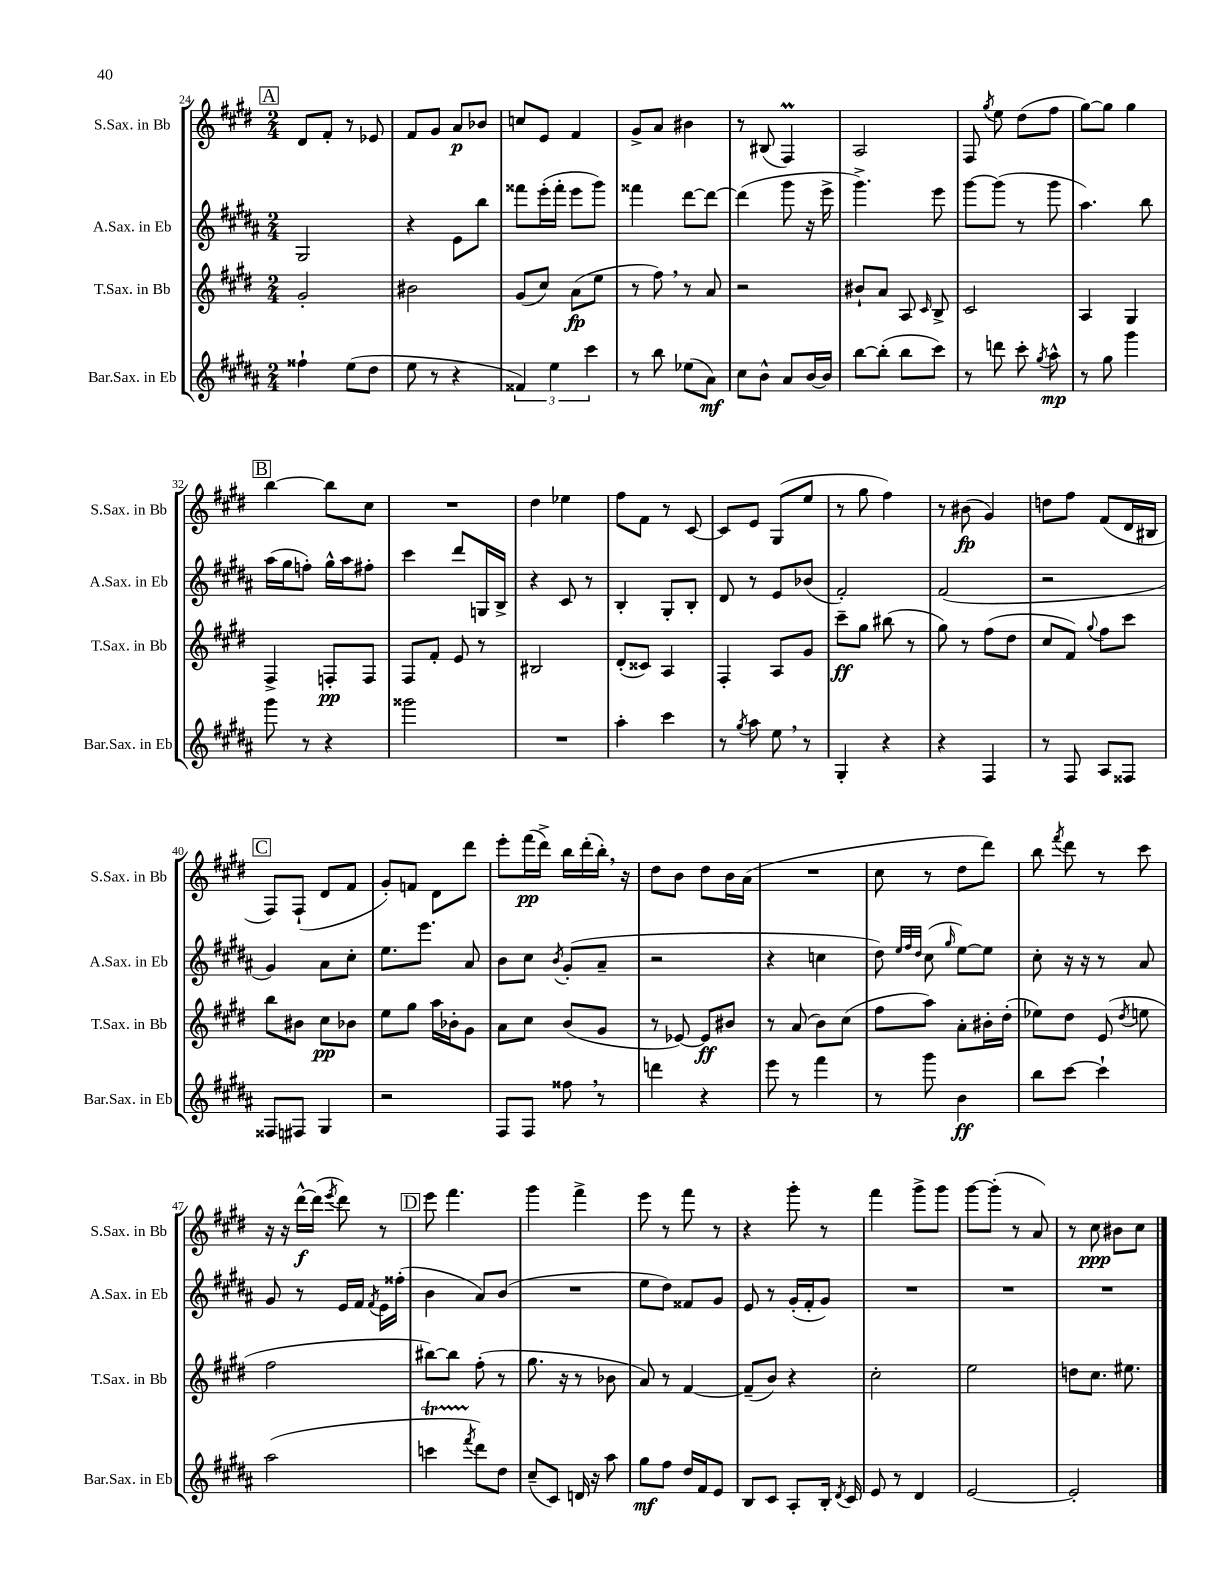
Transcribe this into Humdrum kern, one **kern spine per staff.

**kern	**kern	**kern	**kern
*staff4	*staff3	*staff2	*staff1
*clefG2	*clefG2	*clefG2	*clefG2
*k[f#c#g#d#a#]	*k[f#c#g#d#]	*k[f#c#g#d#a#]	*k[f#c#g#d#]
*M2/4	*M2/4	*M2/4	*M2/4
4ff##`	2g#'	2G#	8d#
.	.	.	8f#'
(8ee	.	.	8r
8dd#	.	.	8e-
=	=	=	=
8ee	2b#	4r	8f#
8r	.	.	8g#
4r	.	8e	8a
.	.	8bb	8b-
=	=	=	=
6f##)	(8g#	8fff##	8cc
.	8cc#)	(16eee'	8e
6ee	.	.	.
.	.	16fff##'	.
.	(8a	8eee	4f#
6ccc#	.	.	.
.	8ee	8ggg#)	.
=	=	=	=
8r	8r	4fff##	8g#^
8bb	8ff#)	.	8a
(8ee-	8r	[8ddd#	4b#
8a#)	8a	8ddd#_	.
=	=	=	=
8cc#	2r	(4ddd#]	8r
8b^^	.	.	(8B#
8a#	.	8ggg#	4F#)
[16b	.	16r	.
16b]	.	16eee^	.
=	=	=	=
[8bb	8b#`	4.ggg#^)	2A
(8bb']	8a	.	.
8bb	8A	.	.
.	16qqc#	.	.
8ccc#)	8B^	8eee	.
=	=	=	=
8r	2c#	[8ggg#	8F#
.	.	.	8qgg#
8ddd	.	(8ggg#]	8ee
8ccc#'	.	8r	(8dd#
8qgg#	.	.	.
8aa#^^	.	8ggg#	8ff#
=	=	=	=
8r	4A	4.aa#)	[8gg#)
8gg#	.	.	8gg#]
4ggg#	4G#	.	4gg#
.	.	8bb	.
=	=	=	=
8ggg#	4F#^	(16aa#	[4bb
.	.	16gg#	.
8r	.	8ff')	.
4r	8F'	16gg#^^	8bb]
.	.	16aa#	.
.	8F	8ff#'	8cc#
=	=	=	=
2ggg##	8F#	4ccc#	2r
.	8f#'	.	.
.	8e	8ddd#	.
.	8r	16G	.
.	.	16B^	.
=	=	=	=
2r	2B#	4r	4dd#
.	.	8c#	4ee-
.	.	8r	.
=	=	=	=
4aa#'	(8d#'	4B'	8ff#
.	8c##)	.	8f#
4ccc#	4A	8G#'	8r
.	.	8B'	[8c#
=	=	=	=
8r	4F#'	8d#	8c#]
8qgg#	.	.	.
8aa#	.	8r	8e
8ee	8A	8e	(8G#
8r	8g#	(8b-	8ee
=	=	=	=
4G#'	8ccc#~	2f#')	8r
.	8gg#	.	8gg#
4r	(8bb#	.	4ff#)
.	8r	.	.
=	=	=	=
4r	8gg#)	(2f#	8r
.	8r	.	(8b#
4F#	(8ff#	.	4g#)
.	8dd#	.	.
=	=	=	=
8r	8cc#	2r	8dd
8F#	8f#)	.	8ff#
.	8qqgg#	.	.
8A#	8ff#	.	(8f#
8F##	8ccc#	.	16d#
.	.	.	16B#
=	=	=	=
8F##	8bb	4g#)	8F#)
8F#	8b#	.	(8F#`
4G#	8cc#	8a#	8d#
.	8b-	8cc#'	8f#
=	=	=	=
2r	8ee	8.ee	8g#')
.	8gg#	.	8f
.	.	8.eee	.
.	16aa	.	8d#
.	16b-'	.	.
.	8g#	8a#	8ddd#
=	=	=	=
8F#	8a	8b	8eee'
8F#	8cc#	8cc#	(16fff#
.	.	.	16ddd#^)
.	.	8qb	.
8ff##	(8b	(8g#'	16bb
.	.	.	(16ddd#'
8r	8g#	8a#~	16bb')
.	.	.	16r
=	=	=	=
4ddd	8r	2r	8dd#
.	[8e-)	.	8b
4r	8e-]	.	8dd#
.	8b#	.	16b
.	.	.	(16a
=	=	=	=
8eee	8r	4r	2r
8r	(8a	.	.
4fff#	8b)	4cc	.
.	(8cc#	.	.
=	=	=	=
8r	8ff#	8dd#)	8cc#
.	.	32qqee	.
.	.	32qqff#	.
.	.	32qqdd#	.
8ggg#	8aa)	(8cc#	8r
.	.	16qqgg#	.
4b	8a'	[8ee)	8dd#
.	16b#'	8ee]	8ddd#)
.	(16dd#'	.	.
=	=	=	=
8bb	8ee-)	8cc#'	8bb
.	.	.	8qfff#
[8ccc#	8dd#	16r	8ddd#
.	.	16r	.
4ccc#`]	(8e	8r	8r
.	8qdd#	.	.
.	8ee	8a#	8ccc#
=	=	=	=
(2aa#	2ff#	8g#	16r
.	.	.	16r
.	.	8r	[16ddd#^^
.	.	.	(16ddd#]
.	.	.	8qeee
.	.	16e	8ddd#)
.	.	16f#	.
.	.	8qf#	.
.	.	16e	8r
.	.	(16ff##'	.
=	=	=	=
4ccc	[8bb#)	4b	8eee
.	8bb#]	.	4.fff#
8qfff#	.	.	.
8ddd#)	(8ff#'	8a#)	.
8dd#	8r	(8b	.
=	=	=	=
(8cc#~	8.gg#	2r	4ggg#
8c#)	.	.	.
.	16r	.	.
16d	8r	.	4fff#^
16r	.	.	.
8aa#	8b-	.	.
=	=	=	=
8gg#	8a)	8ee	8eee
8ff#	8r	8dd#)	8r
16dd#	[4f#	8f##	8fff#
16f#	.	.	.
8e	.	8g#	8r
=	=	=	=
8B	(8f#~]	8e	4r
8c#	8b)	8r	.
8A#'	4r	(16g#'	8ggg#'
.	.	16f#'	.
16B'	.	8g#)	8r
8qd#	.	.	.
16c#	.	.	.
=	=	=	=
8e	2cc#'	2r	4fff#
8r	.	.	.
4d#	.	.	8ggg#^
.	.	.	8ggg#
=	=	=	=
[2e	2ee	2r	[8ggg#
.	.	.	(8ggg#']
.	.	.	8r
.	.	.	8a)
=	=	=	=
2e']	8dd	2r	8r
.	8.cc#	.	8cc#
.	.	.	8b#
.	8.ee#	.	.
.	.	.	8cc#
==	==	==	==
*-	*-	*-	*-
